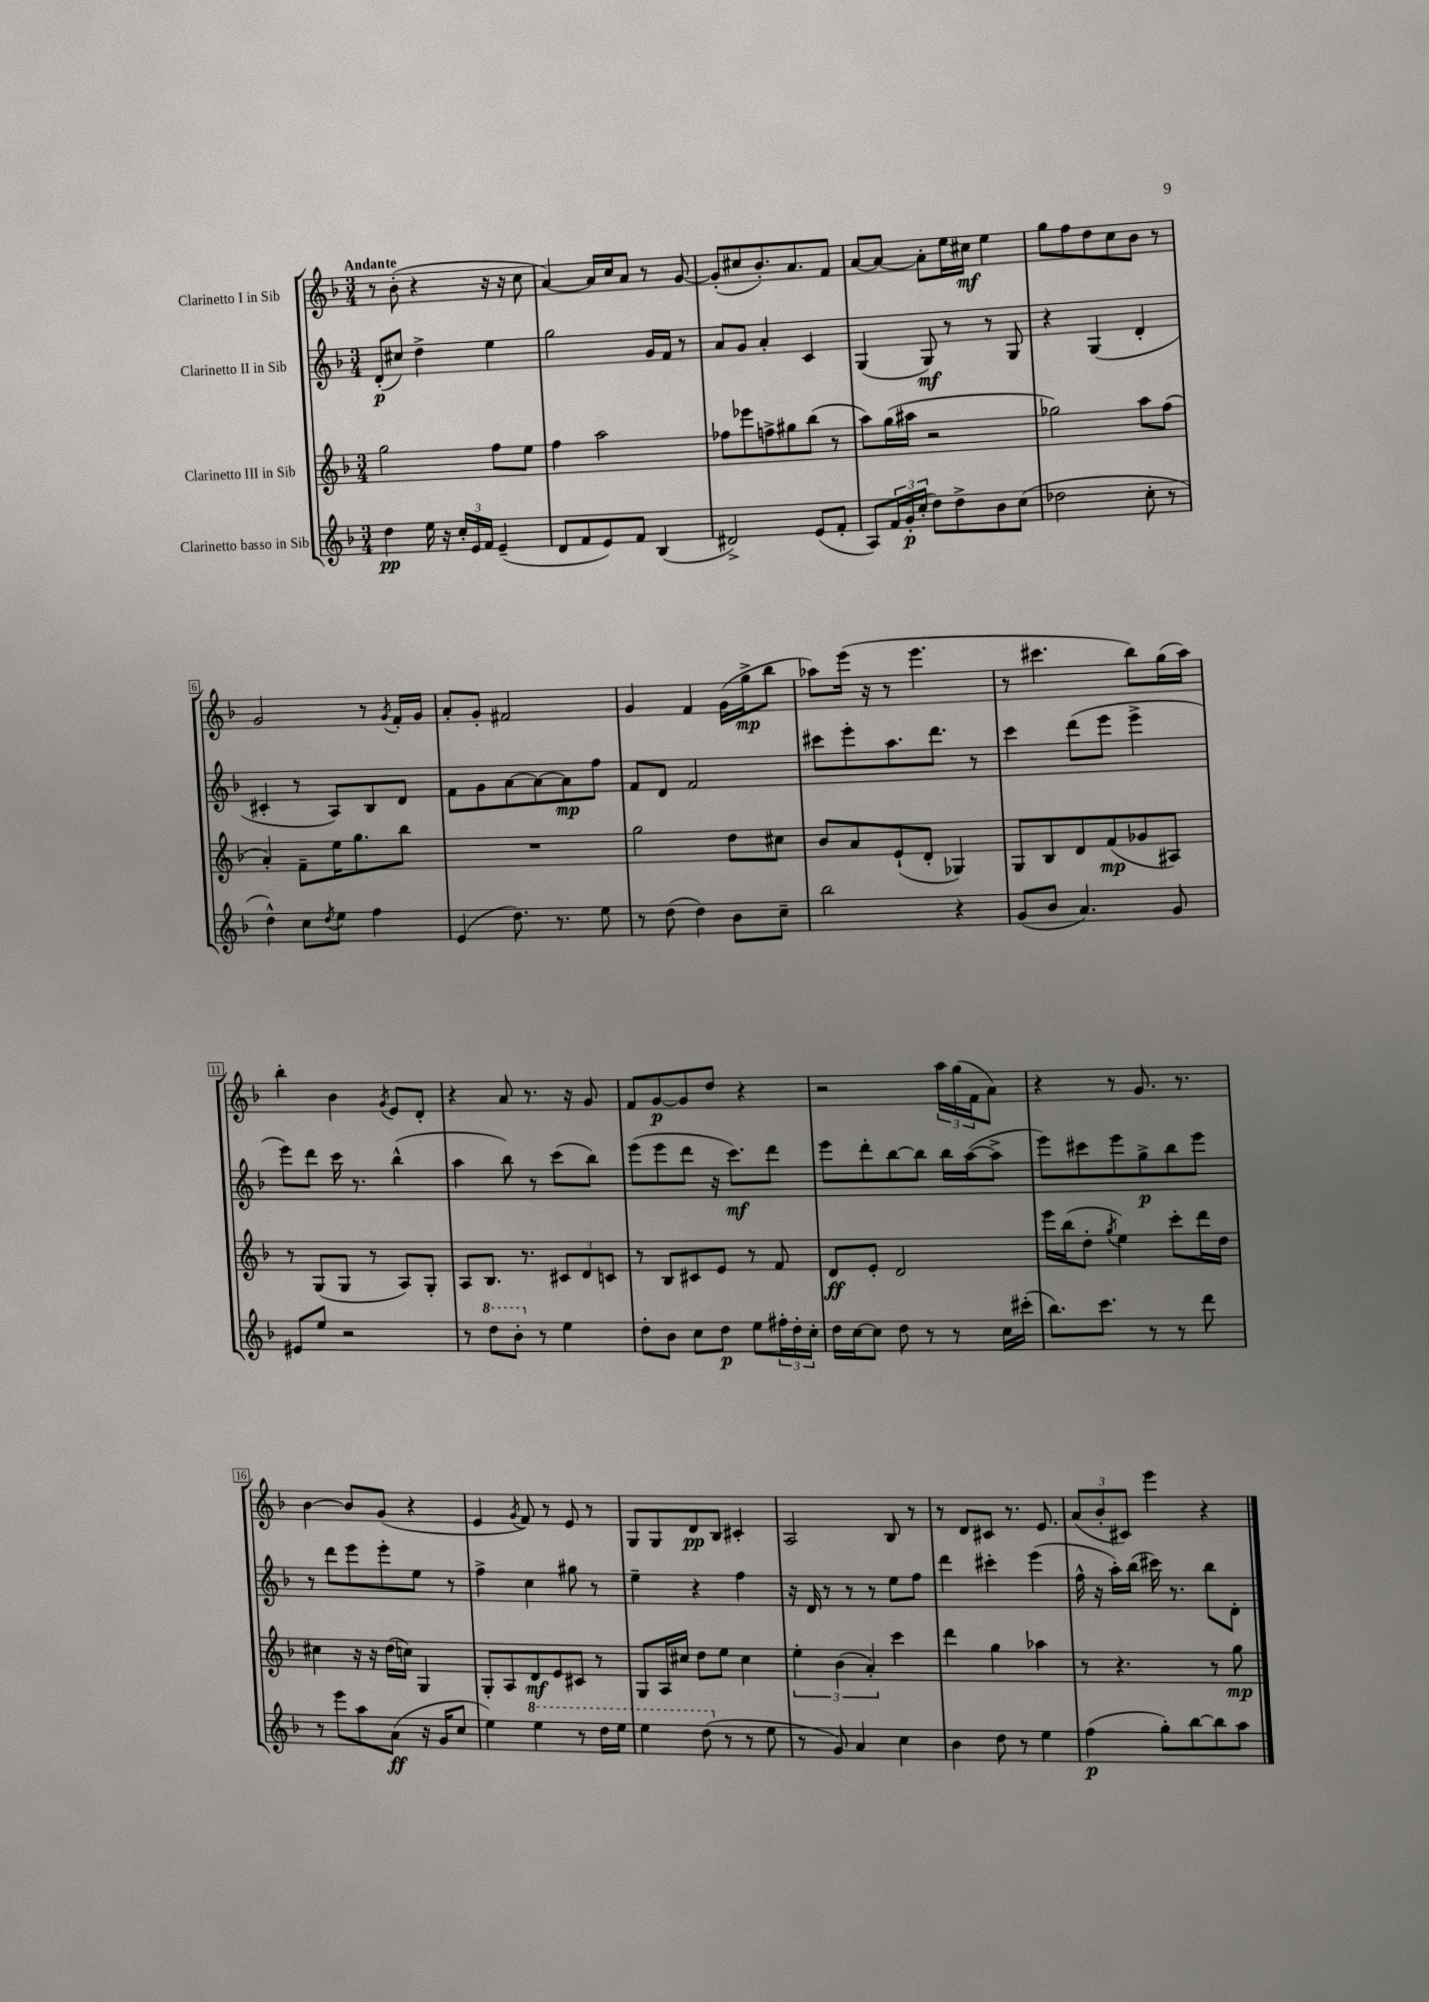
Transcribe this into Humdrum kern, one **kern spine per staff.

**kern	**dynam	**kern	**dynam	**kern	**dynam	**kern	**dynam
*part4	*part4	*part3	*part3	*part2	*part2	*part1	*part1
*staff4	*staff4	*staff3	*staff3	*staff2	*staff2	*staff1	*staff1
*I"Clarinetto basso in Sib	*	*I"Clarinetto III in Sib	*	*I"Clarinetto II in Sib	*	*I"Clarinetto I in Sib	*
*clefG2	*	*clefG2	*	*clefG2	*	*clefG2	*
*k[b-]	*	*k[b-]	*	*k[b-]	*	*k[b-]	*
*M3/4	*	*M3/4	*	*M3/4	*	*M3/4	*
=1	=1	=1	=1	=1	=1	=1	=1
!	!	!	!	!	!	!LO:TX:a:B:t=Andante	!
4dd\	pp	2gg\	.	(8d'/L	p	8r	.
.	.	.	.	8cc#X/J)	.	(8b-'\	.
16ee\	.	.	.	4dd^\	.	4r	.
16r	.	.	.	.	.	.	.
24cc'/LL	.	.	.	.	.	.	.
24e/	.	.	.	.	.	.	.
24f/JJ	.	.	.	.	.	.	.
(4e~/	.	8ff\L	.	4ee\	.	16r	.
.	.	.	.	.	.	16r	.
.	.	8ee\J	.	.	.	8cc\	.
=2	=2	=2	=2	=2	=2	=2	=2
8d/L	.	4ff\	.	2gg\	.	[4a/)	.
8f/	.	.	.	.	.	.	.
8e/)	.	2aa\	.	.	.	16a/LL]	.
.	.	.	.	.	.	16cc/J	.
8f/J	.	.	.	.	.	8a/J	.
(4B-/	.	.	.	16g/LL	.	8r	.
.	.	.	.	16f/JJ	.	.	.
.	.	.	.	8r	.	[8g/	.
=3	=3	=3	=3	=3	=3	=3	=3
2d#X^/)	.	8ff-X\L	.	8a/L	.	(8g'/L]	.
.	.	8eee-X\	.	8g/J	.	8cc#X/	.
.	.	8ffn^\	.	4a'/	.	8.b-'/)	.
.	.	8gg#X\	.	.	.	.	.
.	.	.	.	.	.	8.a/	.
(8e/L	.	(8bb-\J	.	4c/	.	.	.
8f'/J	.	8r	.	.	.	8f/J	.
=4	=4	=4	=4	=4	=4	=4	=4
8A/L)	.	8aa\L)	.	(4G/	.	[8a/L	.
24f/L	.	(16gg\L	.	.	.	8a/J_	.
24g'/	p	.	.	.	.	.	.
.	.	16aa#X\JJ	.	.	.	.	.
(24cc'/JJ	.	.	.	.	.	.	.
8dd\L)	.	2r	.	8G/)	mf	8a'\L]	.
8dd^\	.	.	.	8r	.	16ee\L	.
.	.	.	.	.	.	16cc#X\JJ	mf
8b-\	.	.	.	8r	.	4ee\	.
(8cc\J	.	.	.	8G/	.	.	.
=5	=5	=5	=5	=5	=5	=5	=5
2dd-X\	.	2gg-X\)	.	4r	.	8gg\L	.
.	.	.	.	.	.	8ff\	.
.	.	.	.	(4G/	.	8dd\	.
.	.	.	.	.	.	8cc\	.
8cc'\	.	8aa\L	.	4d'/	.	8b-\J	.
8r	.	(8ff\J	.	.	.	8r	.
!!LO:LB:g=z
=6	=6	=6	=6	=6	=6	=6	=6
4dd^^\)	.	4a'/)	.	4c#X'/	.	2g/	.
8cc\L	.	8f~\L	.	8r	.	.	.
8qdd/	.	.	.	.	.	.	.
8ee\J	.	16ee\K	.	8A/L)	.	.	.
.	.	8.gg\	.	.	.	.	.
4ff\	.	.	.	8B-/	.	8r	.
.	.	.	.	.	.	8qg/	.
.	.	8bb-\J	.	8d/J	.	16f'/LL	.
.	.	.	.	.	.	16g/JJ	.
=7	=7	=7	=7	=7	=7	=7	=7
(4e/	.	2.r	.	8f\L	.	8a'/L	.
.	.	.	.	8g\	.	8g'/J	.
8.dd\)	.	.	.	[8a\	.	2f#X/	.
.	.	.	.	8a\_	.	.	.
8.r	.	.	.	.	.	.	.
.	.	.	.	8a\]	mp	.	.
8ee\	.	.	.	8ff\J	.	.	.
=8	=8	=8	=8	=8	=8	=8	=8
8r	.	2gg\	.	8f/L	.	4g/	.
(8dd\	.	.	.	8d/J	.	.	.
4dd\)	.	.	.	2f/	.	4f/	.
8b-\L	.	8dd\L	.	.	.	(16g\LL	.
.	.	.	.	.	.	16gg^\J	mp
8cc~\J	.	8cc#X\J	.	.	.	8bb-\J	.
=9	=9	=9	=9	=9	=9	=9	=9
2bb-\	.	8b-/L	.	8ccc#X\L	.	8aa-X\L)	.
.	.	8a/	.	8eee'\	.	(16eee\Jk	.
.	.	.	.	.	.	16r	.
.	.	(8e`/	.	8.aa\	.	8r	.
.	.	8d'/J	.	.	.	4.eee\	.
.	.	.	.	8.ddd\J	.	.	.
4r	.	4G-X/)	.	.	.	.	.
.	.	.	.	8r	.	.	.
=10	=10	=10	=10	=10	=10	=10	=10
(8g/L	.	8G/L	.	4ccc\	.	8r	.
8b-/J	.	8B-/	.	.	.	4.ccc#X\	.
4.a/)	.	8d/	.	(8ddd\L	.	.	.
.	.	(8f/	mp	8eee\J	.	.	.
.	.	8g-X/	.	4eee^\	.	8bb-\L)	.
8g/	.	8A#X/J)	.	.	.	(16gg\L	.
.	.	.	.	.	.	16aa\JJ)	.
!!LO:LB:g=z
=11	=11	=11	=11	=11	=11	=11	=11
8e#X/L	.	8r	.	8eee\L)	.	4bb-'\	.
8ee/J	.	(8G/L	.	8ddd\J	.	.	.
2r	.	8G/J	.	16ccc\	.	4b-\	.
.	.	.	.	8.r	.	.	.
.	.	8r	.	.	.	.	.
.	.	.	.	.	.	8qg/	.
.	.	8A/L)	.	(4bb-^^\	.	8e/L	.
.	.	8G'/J	.	.	.	8d'/J	.
=12	=12	=12	=12	=12	=12	=12	=12
8r	.	8A/L	.	4aa\	.	4r	.
*8va	*	*	*	*	*	*	*
8ddd\L	.	8.B-/J	.	.	.	.	.
8bb-'\J	.	.	.	8bb-\)	.	8a/	.
.	.	8.r	.	.	.	.	.
*X8va	*	*	*	*	*	*	*
8r	.	.	.	8r	.	8.r	.
4ee\	.	12c#X/L	.	(8ccc\L	.	.	.
.	.	.	.	.	.	16r	.
.	.	12d/	.	.	.	.	.
.	.	.	.	8bb-\J)	.	8g/	.
.	.	12cn/J	.	.	.	.	.
=13	=13	=13	=13	=13	=13	=13	=13
8dd'\L	.	8r	.	(8eee\L	.	8f/L	.
8b-\J	.	8B-/L	.	8eee\	.	[8g/	p
8cc\L	.	8c#X/	.	8ddd\J	.	8g/]	.
8dd\J	p	8e/J	.	16r	.	8dd/J	.
.	.	.	.	8.ccc\L)	mf	.	.
8ee\L	.	8r	.	.	.	4r	.
24ff#X'\L	.	8f/	.	8ddd\J	.	.	.
24dd'\	.	.	.	.	.	.	.
24cc'\JJ	.	.	.	.	.	.	.
=14	=14	=14	=14	=14	=14	=14	=14
16dd\LL	.	8d/L	ff	8eee\L	.	2r	.
[16cc\J	.	.	.	.	.	.	.
8cc\J]	.	8e'/J	.	8ddd'\	.	.	.
8dd\	.	2d/	.	[8bb-\	.	.	.
8r	.	.	.	8bb-\J]	.	.	.
8r	.	.	.	16bb-\LL	.	24aa\LL	.
.	.	.	.	.	.	(24gg\	.
.	.	.	.	([16aa\J	.	.	.
.	.	.	.	.	.	24f\J	.
16cc\LL	.	.	.	8aa^\J]	.	8a\J)	.
(16ccc#X'\JJ	.	.	.	.	.	.	.
=15	=15	=15	=15	=15	=15	=15	=15
8.bb-\L)	.	16eee\LL	.	8eee\L)	.	4r	.
.	.	(16bb-\J	.	.	.	.	.
.	.	8dd'\J	.	8ccc#X\	.	.	.
8.ccc\J	.	.	.	.	.	.	.
.	.	8qgg/	.	.	.	.	.
.	.	4ee\)	.	8eee\	.	8r	.
8r	.	.	.	8gg^\	p	8.g/	.
8r	.	8ccc'\L	.	8bb-\	.	.	.
.	.	.	.	.	.	8.r	.
8ddd\	.	16ddd\L	.	8eee\J	.	.	.
.	.	16dd\JJ	.	.	.	.	.
!!LO:LB:g=z
=16	=16	=16	=16	=16	=16	=16	=16
8r	.	4cc#X\	.	8r	.	[4b-\	.
8eee\L	.	.	.	8ddd\L	.	.	.
8aa\	.	16r	.	8eee\	.	8b-/L]	.
.	.	16r	.	.	.	.	.
(8a\J	ff	(16dd\LL	.	8eee'\	.	(8g/J	.
.	.	16ccn\JJ)	.	.	.	.	.
16r	.	4G/	.	8ee\J	.	4r	.
16g/KL	.	.	.	.	.	.	.
8cc/J	.	.	.	8r	.	.	.
=17	=17	=17	=17	=17	=17	=17	=17
4ee\)	.	8G'/L	.	4ff^\	.	4e/	.
.	.	8A/	.	.	.	.	.
.	.	.	.	.	.	8qg/	.
*8va	*	*	*	*	*	*	*
4eee\	.	8d/	mf	4cc\	.	8f/)	.
.	.	8e/	.	.	.	8r	.
8r	.	8c#X/J	.	8gg#X\	.	8e/	.
16ddd\LL	.	8r	.	8r	.	8r	.
16eee\JJ	.	.	.	.	.	.	.
=18	=18	=18	=18	=18	=18	=18	=18
4eee\	.	8G/L	.	4ee~\	.	8G/L	.
.	.	16A/L	.	.	.	8G/	.
.	.	16cc#X/JJ	.	.	.	.	.
(8ddd\	.	8dd\L	.	4r	.	8d/	pp
*X8va	*	*	*	*	*	*	*
8r	.	8ee\J	.	.	.	8B-/J	.
8r	.	4cc#\	.	4ff\	.	4c#X'/	.
8ee\	.	.	.	.	.	.	.
=19	=19	=19	=19	=19	=19	=19	=19
8r	.	6ee'\	.	16r	.	2A/	.
.	.	.	.	16d/	.	.	.
8g/)	.	.	.	8r	.	.	.
.	.	(6b-\	.	.	.	.	.
4a/	.	.	.	8r	.	.	.
.	.	6a'/)	.	.	.	.	.
.	.	.	.	8r	.	.	.
4cc\	.	4ccc\	.	8ee\L	.	8B-/	.
.	.	.	.	8ff\J	.	8r	.
=20	=20	=20	=20	=20	=20	=20	=20
4b-\	.	4ddd\	.	4ddd\	.	8r	.
.	.	.	.	.	.	8d/L	.
8dd\	.	4gg\	.	4ccc#X'\	.	8c#X/J	.
8r	.	.	.	.	.	8.r	.
4ee\	.	4aa-X\	.	(4eee\	.	.	.
.	.	.	.	.	.	8.e/	.
=21	=21	=21	=21	=21	=21	=21	=21
(4ff\	p	8r	.	16ff^^\	.	(12a/L	.
.	.	.	.	16r	.	.	.
.	.	.	.	.	.	12b-'/	.
.	.	4.r	.	16aa'\LL)	.	.	.
.	.	.	.	.	.	12c#X/J)	.
.	.	.	.	(16bb-\JJ	.	.	.
8gg'\L)	.	.	.	16ccc#X\)	.	4eee\	.
.	.	.	.	8.r	.	.	.
[8bb-\	.	.	.	.	.	.	.
8bb-\]	.	8r	.	8bb-\L	.	4r	.
8aa\J	.	8gg\	mp	8d'\J	.	.	.
==	==	==	==	==	==	==	==
*-	*-	*-	*-	*-	*-	*-	*-
